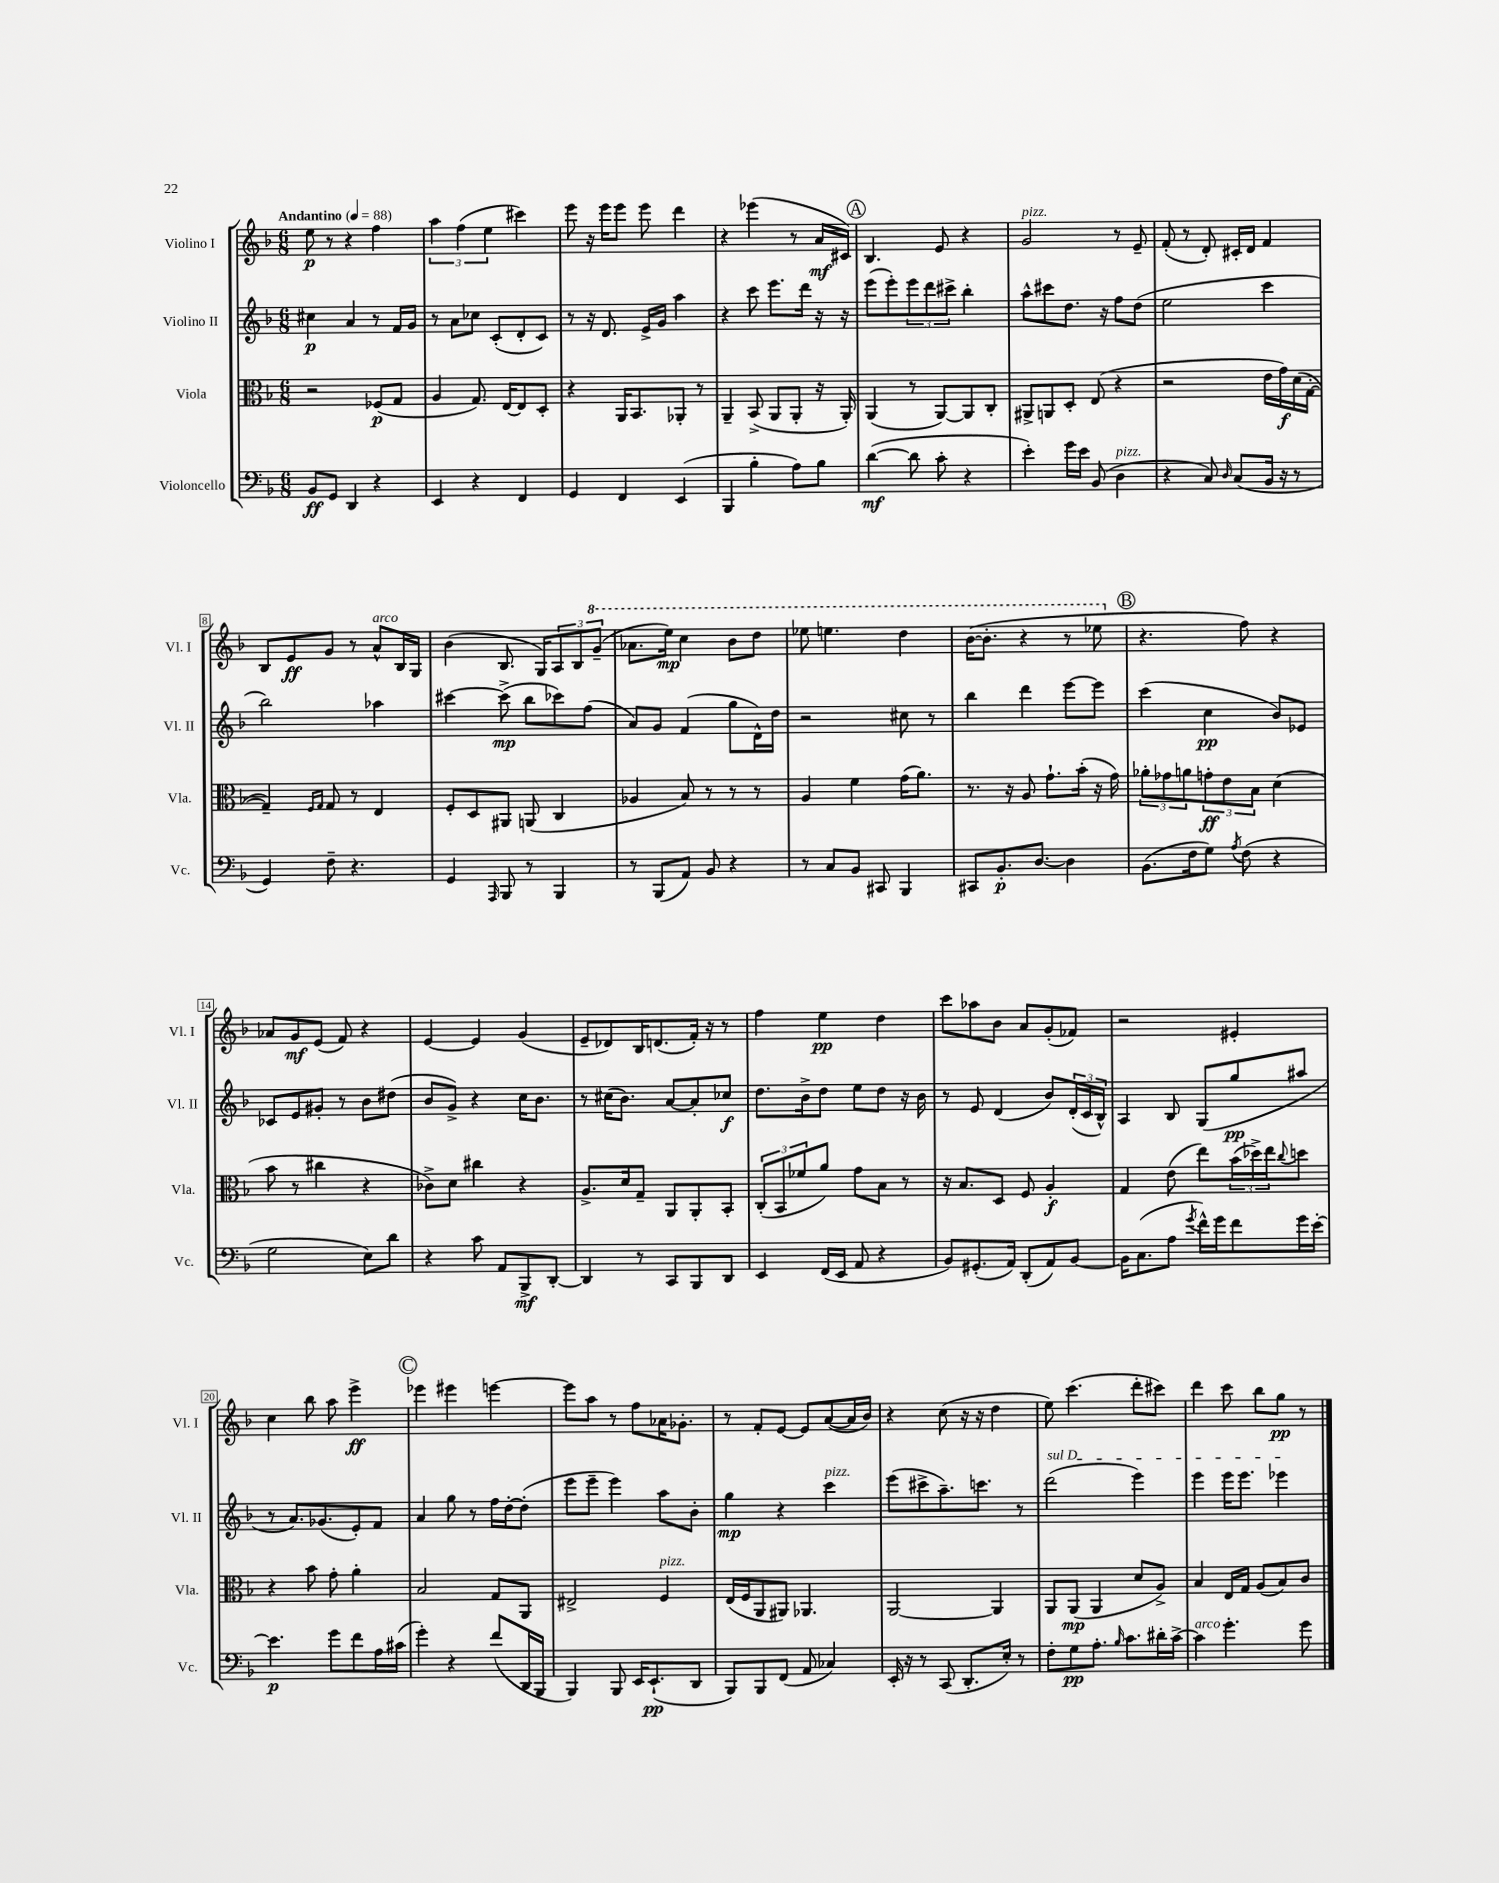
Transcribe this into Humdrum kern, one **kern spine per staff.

**kern	**dynam	**kern	**dynam	**kern	**dynam	**kern	**dynam
*part4	*part4	*part3	*part3	*part2	*part2	*part1	*part1
*staff4	*staff4	*staff3	*staff3	*staff2	*staff2	*staff1	*staff1
*I"Violoncello	*	*I"Viola	*	*I"Violino II	*	*I"Violino I	*
*I'Vc.	*	*I'Vla.	*	*I'Vl. II	*	*I'Vl. I	*
*clefF4	*	*clefC3	*	*clefG2	*	*clefG2	*
*k[b-]	*	*k[b-]	*	*k[b-]	*	*k[b-]	*
*M6/8	*	*M6/8	*	*M6/8	*	*M6/8	*
*MM88	*	*MM88	*	*MM88	*	*MM88	*
=1	=1	=1	=1	=1	=1	=1	=1
!	!	!	!	!	!	!LO:TX:a:B:t=Andantino	!
8BB-/L	ff	2r	.	4cc#X\	p	8ee\	p
8GG/J	.	.	.	.	.	8r	.
4DD/	.	.	.	4a/	.	4r	.
4r	.	(8F-X/L	p	8r	.	4ff\	.
.	.	8G/J	.	16f/LL	.	.	.
.	.	.	.	16g/JJ	.	.	.
=2	=2	=2	=2	=2	=2	=2	=2
4EE/	.	4A/	.	8r	.	6aa\	.
.	.	.	.	8a\L	.	.	.
.	.	.	.	.	.	(6ff\	.
4r	.	8.G/)	.	8cc-X\J	.	.	.
.	.	.	.	.	.	6ee\	.
.	.	.	.	(8c'/L	.	.	.
.	.	[16E/KL	.	.	.	.	.
4FF/	.	8E/]	.	8d'/	.	4ccc#X\)	.
.	.	8D'/J	.	8c/J)	.	.	.
=3	=3	=3	=3	=3	=3	=3	=3
4GG/	.	4r	.	8r	.	8eee\	.
.	.	.	.	16r	.	16r	.
.	.	.	.	8.d/	.	16eee\KL	.
4FF/	.	16AA/KL	.	.	.	8eee\J	.
.	.	8.BB-/	.	.	.	.	.
.	.	.	.	16e^/LL	.	8eee\	.
.	.	.	.	16g/JJ	.	.	.
(4EE/	.	8AA-X'/J	.	4aa\	.	4ddd\	.
.	.	8r	.	.	.	.	.
=4	=4	=4	=4	=4	=4	=4	=4
4BBB-/	.	4AA~/	.	4r	.	4r	.
4B-'\	.	(8BB-^/	.	8ccc\	.	(4eee-X\	.
.	.	8AA/L	.	8.eee\L	.	.	.
8A\L)	.	8AA'/J	.	.	.	8r	.
.	.	.	.	16ddd\Jk	.	.	.
8B-\J	.	16r	.	16r	.	16a/LL	mf
.	.	16AA'/)	.	16r	.	16c#X/JJ)	.
!!LO:REH:place=s1:t=A
=5	=5	=5	=5	=5	=5	=5	=5
([4d\	mf	(4AA/	.	(8eee\L	.	4.B-/	.
.	.	.	.	8eee'\)	.	.	.
8d\]	.	8r	.	12eee\	.	.	.
.	.	.	.	12ddd\	.	.	.
8c'\	.	[8AA/L)	.	.	.	8e/	.
.	.	.	.	12ccc#X^\J	.	.	.
4r	.	8AA/]	.	4bb-'\	.	4r	.
.	.	8C'/J	.	.	.	.	.
=6	=6	=6	=6	=6	=6	=6	=6
!	!	!	!	!	!	!LO:TX:a:i:t=pizz.	!
4e'\)	.	8AA#X^/L	.	8aa^^\L	.	2g/	.
.	.	8AAn/	.	8ccc#X\	.	.	.
16g\LL	.	8D'/J	.	8.dd\J	.	.	.
16e\JJ	.	.	.	.	.	.	.
(8BB-/	.	(8E/	.	.	.	.	.
.	.	.	.	16r	.	.	.
!LO:TX:a:i:t=pizz.	!	!	!	!	!	!	!
4D\	.	4r	.	8ff\L	.	8r	.
.	.	.	.	(8dd\J	.	8e~/	.
=7	=7	=7	=7	=7	=7	=7	=7
4r	.	2r	.	2ee\	.	(8f'/	.
.	.	.	.	.	.	8r	.
8C/)	.	.	.	.	.	8d'/)	.
16qqD/	.	.	.	.	.	.	.
(8C/L	.	.	.	.	.	16c#X'/LL	.
.	.	.	.	.	.	16d/JJ	.
16BB-/Jk	.	16e\LL	.	4ccc\	.	4f/	.
16r	.	16g\)	f	.	.	.	.
8r	.	(16d\	.	.	.	.	.
.	.	[16G'\JJ	.	.	.	.	.
!!LO:LB:g=z
=8	=8	=8	=8	=8	=8	=8	=8
4GG/)	.	4G~/])	.	2bb-\)	.	8B-/L	.
.	.	.	.	.	.	8e/	ff
.	.	16qqF/LL	.	.	.	.	.
.	.	16qqG/JJ	.	.	.	.	.
8F~\	.	8G/	.	.	.	8g/J	.
4.r	.	8r	.	.	.	8r	.
!	!	!	!	!	!	!LO:TX:a:i:t=arco	!
.	.	4E/	.	4aa-X\	.	8a^^/L	.
.	.	.	.	.	.	16B-/L	.
.	.	.	.	.	.	16G/JJ	.
=9	=9	=9	=9	=9	=9	=9	=9
4GG/	.	8F'/L	.	[4ccc#X\	.	(4b-\	.
.	.	8D/	.	.	.	.	.
16qqAAA/	.	.	.	.	.	.	.
8BBB-/	.	8AA#X/J	.	(8ccc#^\]	mp	8.B-/	.
8r	.	(8AAn/	.	8bb-\L	.	.	.
.	.	.	.	.	.	16G/KL)	.
4BBB-/	.	4C/	.	8ccc-X\)	.	12A/	.
.	.	.	.	.	.	12B-/	.
.	.	.	.	(8ff\J	.	.	.
*	*	*	*	*	*	*8va	*
.	.	.	.	.	.	(12gg~/J	.
=10	=10	=10	=10	=10	=10	=10	=10
8r	.	4A-X/	.	8a/L)	.	8.aa-X\L	.
(8BBB-/L	.	.	.	8g/J	.	.	.
.	.	.	.	.	.	16eee\Jk)	mp
8AA/J)	.	8B-/)	.	(4f/	.	4ccc\	.
8BB-/	.	8r	.	.	.	.	.
4r	.	8r	.	8gg\L	.	8bb-\L	.
.	.	8r	.	16d^^\L)	.	8ddd\J	.
.	.	.	.	16dd\JJ	.	.	.
=11	=11	=11	=11	=11	=11	=11	=11
8r	.	4A/	.	2r	.	8eee-X\	.
8C/L	.	.	.	.	.	4.eeen\	.
8BB-/J	.	4f\	.	.	.	.	.
8CC#X/	.	.	.	.	.	.	.
4BBB-/	.	(16g\KL	.	8cc#X\	.	4ddd\	.
.	.	8.a\J)	.	.	.	.	.
.	.	.	.	8r	.	.	.
=12	=12	=12	=12	=12	=12	=12	=12
8CC#X/L	.	8.r	.	4bb-\	.	([16bb-\KL	.
.	.	.	.	.	.	8.bb-'\J]	.
8.BB-'/	p	.	.	.	.	.	.
.	.	16r	.	.	.	.	.
.	.	8A/	.	4ddd\	.	4r	.
[8.D/J	.	.	.	.	.	.	.
.	.	8.g`\L	.	.	.	.	.
4D\]	.	.	.	[8eee\L	.	8r	.
.	.	(16b-'\Jk	.	.	.	.	.
.	.	16r	.	8eee\J]	.	8eee-X\	.
.	.	16g\)	.	.	.	.	.
!!LO:REH:place=s1:t=B
=13	=13	=13	=13	=13	=13	=13	=13
*	*	*	*	*	*	*X8va	*
(8.BB-\L	.	12a-X'\L	.	(4ccc\	.	4.r	.
.	.	12g-X\	.	.	.	.	.
.	.	12an\	.	.	.	.	.
16F\k	.	.	.	.	.	.	.
8G\J)	.	12gn'\	ff	4cc\	pp	.	.
.	.	12e\	.	.	.	.	.
8qA/	.	.	.	.	.	.	.
(8F\	.	.	.	.	.	8ff\)	.
.	.	12B-\J	.	.	.	.	.
4r	.	(4d\	.	8b-/L)	.	4r	.
.	.	.	.	8e-X/J	.	.	.
!!LO:LB:g=z
=14	=14	=14	=14	=14	=14	=14	=14
2G\	.	8b-\	.	8c-X/L	.	8a-X/L	.
.	.	8r	.	8e/	.	8g/	mf
.	.	4cc#X\	.	8g#X'/J	.	(8e/J	.
.	.	.	.	8r	.	8f/)	.
8E\L)	.	4r	.	8b-\L	.	4r	.
8d\J	.	.	.	(8dd#X\J	.	.	.
=15	=15	=15	=15	=15	=15	=15	=15
4r	.	8c-X^\L)	.	8b-/L	.	[4e/	.
.	.	8d\J	.	8g^/J)	.	.	.
8c\	.	4cc#X\	.	4r	.	4e/]	.
8AA/L	.	.	.	.	.	.	.
8BBB-^/	mf	4r	.	16cc\KL	.	(4g/	.
.	.	.	.	8.b-\J	.	.	.
[8DD'/J	.	.	.	.	.	.	.
=16	=16	=16	=16	=16	=16	=16	=16
4DD/]	.	8.A^/L	.	8r	.	8e~/L	.
.	.	.	.	(16cc#X\KL	.	8d-X/)	.
.	.	16d/k	.	8.b-\J)	.	.	.
8r	.	8G~/J	.	.	.	16B-/K	.
.	.	.	.	.	.	(8.dn/	.
8CC/L	.	8AA/L	.	[8a/L	.	.	.
8BBB-/	.	8AA'/	.	8a'/]	.	16f'/Jk)	.
.	.	.	.	.	.	16r	.
8DD/J	.	8BB-'/J	.	8cc-X/J	f	8r	.
=17	=17	=17	=17	=17	=17	=17	=17
4EE/	.	(12C'/L	.	8.dd\L	.	4ff\	.
.	.	12BB-/	.	.	.	.	.
.	.	12f-X/	.	.	.	.	.
.	.	.	.	16b-^\k	.	.	.
(16FF/LL	.	8a/J)	.	8dd\J	.	4ee\	pp
16EE/JJ	.	.	.	.	.	.	.
8AA/	.	8g\L	.	8ee\L	.	.	.
4r	.	8B-\J	.	8dd\J	.	4dd\	.
.	.	8r	.	16r	.	.	.
.	.	.	.	16b-\	.	.	.
=18	=18	=18	=18	=18	=18	=18	=18
8BB-/L)	.	16r	.	8r	.	8ccc\L	.
.	.	8.B-/L	.	.	.	.	.
(8.GG#X'/	.	.	.	8e/	.	8aa-X\	.
.	.	8D/J	.	(4d/	.	8b-\J	.
16AA/Jk)	.	.	.	.	.	.	.
(8DD'/L	.	8F/	.	.	.	8a/L	.
8AA/)	.	4A'/	f	8b-/L)	.	(8g'/	.
[8BB-/J	.	.	.	(24d'/L	.	8f-X/J)	.
.	.	.	.	24c/	.	.	.
.	.	.	.	24B-^^/JJ)	.	.	.
=19	=19	=19	=19	=19	=19	=19	=19
16BB-\KL]	.	4G/	.	4A/	.	2r	.
(8.C\	.	.	.	.	.	.	.
8A\J	.	(8e\	.	8B-/	.	.	.
8qg/	.	.	.	.	.	.	.
16f^^\LL)	.	8ee\L)	.	(8G/L	.	.	.
16g\J	.	.	.	.	.	.	.
8f\	.	(24b-\L	.	8gg/	pp	4e#X'/	.
.	.	24dd-X^\)	.	.	.	.	.
.	.	24ee\J	.	.	.	.	.
.	.	8qqcc/	.	.	.	.	.
16g\L	.	8ddn\J	.	8aa#X/J	.	.	.
[16e'\JJ	.	.	.	.	.	.	.
!!LO:LB:g=z
=20	=20	=20	=20	=20	=20	=20	=20
4.e\]	p	4r	.	8r	.	4cc\	.
.	.	.	.	8.a/L)	.	.	.
.	.	8b-\	.	.	.	8bb-\	.
.	.	.	.	(8.g-X/	.	.	.
8g\L	.	8g'\	.	.	.	8aa\	.
8f\	.	4a'\	.	8e'/)	.	4eee^\	ff
16A\L	.	.	.	8f/J	.	.	.
(16c#X\JJ	.	.	.	.	.	.	.
!!LO:REH:place=s1:t=C
=21	=21	=21	=21	=21	=21	=21	=21
4g'\)	.	2B-/	.	4a/	.	4eee-X\	.
4r	.	.	.	8gg\	.	4eee#X\	.
.	.	.	.	8r	.	.	.
(8f/L	.	8G/L	.	16ff\LL	.	[4eeen\	.
.	.	.	.	[16dd'\J	.	.	.
16DD/L	.	8AA/J	.	(8dd'\J]	.	.	.
16BBB-/JJ	.	.	.	.	.	.	.
=22	=22	=22	=22	=22	=22	=22	=22
4BBB-/)	.	2E#X^/	.	8eee\L	.	8eee\L]	.
.	.	.	.	8eee~\J	.	8aa\J	.
8BBB-/	.	.	.	4eee\)	.	8r	.
16EE/KL	.	.	.	.	.	8ff\L	.
(8.EE`/	pp	.	.	.	.	.	.
!	!	!LO:TX:a:i:t=pizz.	!	!	!	!	!
.	.	4F/	.	8aa\L	.	16a-X\K	.
.	.	.	.	.	.	8.g-X'\J	.
8DD/J	.	.	.	8b-'\J	.	.	.
=23	=23	=23	=23	=23	=23	=23	=23
8BBB-/L)	.	(16E/LL	.	4gg\	mp	8r	.
.	.	16F/J	.	.	.	.	.
8BBB-/	.	8AA/	.	.	.	8f'/L	.
(8FF/J	.	8AA#X/J)	.	4r	.	[8e/J	.
8AA/	.	4.AA-X/	.	.	.	8e/L]	.
!	!	!	!	!LO:TX:a:i:t=pizz.	!	!	!
4C-X/)	.	.	.	4ccc\	.	([8a/	.
.	.	.	.	.	.	16a/L]	.
.	.	.	.	.	.	16b-/JJ)	.
=24	=24	=24	=24	=24	=24	=24	=24
16EE'/	.	[2AA/	.	(8eee\L	.	4r	.
16r	.	.	.	.	.	.	.
8r	.	.	.	8ccc#X^\	.	.	.
(8CC/	.	.	.	8.aa~\)	.	(8cc\	.
8.DD'/L	.	.	.	.	.	16r	.
.	.	.	.	8.cccn\J	.	16r	.
.	.	4AA/]	.	.	.	4dd\	.
16E'/Jk)	.	.	.	.	.	.	.
8r	.	.	.	8r	.	.	.
=25	=25	=25	=25	=25	=25	=25	=25
!	!	!	!	!LO:TX:a:i:t=sul D	!	!	!
8F'\L	.	8AA/L	.	(2ddd\	.	8ee\)	.
8G\	pp	(8AA/J	mp	.	.	(4.ccc\	.
8.A'\J	.	4AA/	.	.	.	.	.
16qqB-/	.	.	.	.	.	.	.
8.c\L	.	.	.	.	.	.	.
.	.	8d/L	.	4eee\)	.	8ddd'\L	.
16d#X'\L	.	8A^/J)	.	.	.	8ccc#X\J)	.
[16c^\JJ	.	.	.	.	.	.	.
=26	=26	=26	=26	=26	=26	=26	=26
!LO:TX:a:i:t=arco	!	!	!	!	!	!	!
4c\]	.	4B-/	.	4eee\	.	4ddd\	.
4.g'\	.	16E/LL	.	16eee\KL	.	8ccc\	.
.	.	16G/JJ	.	8.eee\J	.	.	.
.	.	(8A/L	.	.	.	8bb-\L	.
.	.	8B-/)	.	4eee-X\	.	8gg\J	pp
8g\	.	8c/J	.	.	.	8r	.
==	==	==	==	==	==	==	==
*-	*-	*-	*-	*-	*-	*-	*-
